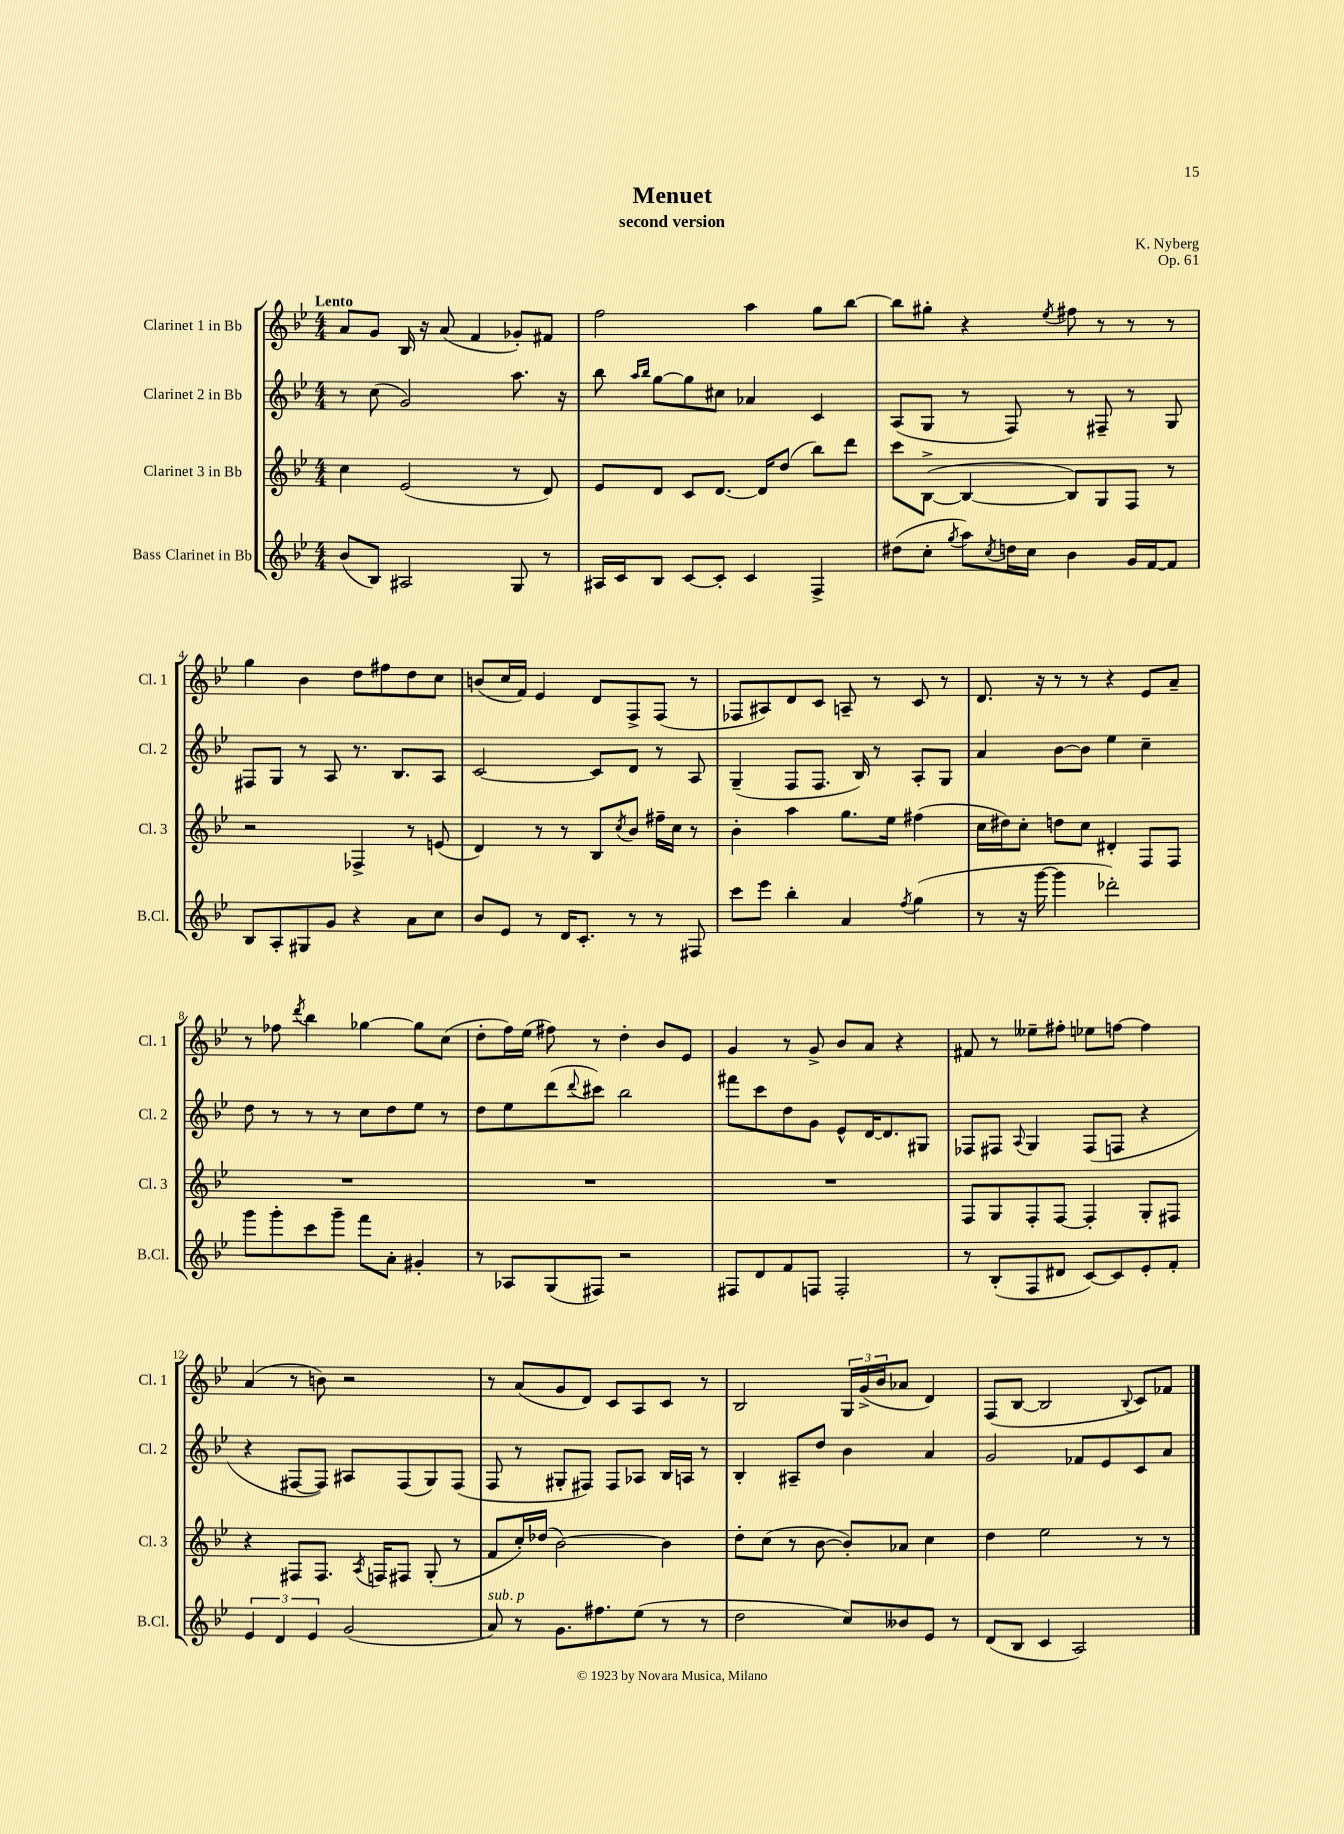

**kern	**kern	**kern	**kern
*staff4	*staff3	*staff2	*staff1
*clefG2	*clefG2	*clefG2	*clefG2
*k[b-e-]	*k[b-e-]	*k[b-e-]	*k[b-e-]
*M4/4	*M4/4	*M4/4	*M4/4
(8b-	4cc	8r	8a
8B-)	.	(8cc	8g
2A#	(2e-	2g)	16B-
.	.	.	16r
.	.	.	(8a
.	.	.	4f
8G	8r	8.aa	8g-')
8r	8d)	.	8f#
.	.	16r	.
=	=	=	=
16A#	8e-	8bb-	2ff
16c	.	.	.
.	.	16qqaa	.
.	.	16qqbb-	.
8B-	8d	[8gg	.
[8c	8c	8gg]	.
8c']	[8.d	8cc#	.
4c	.	4a-	4aa
.	16d]	.	.
.	(8dd	.	.
4F^	8bb-)	4c	8gg
.	8ddd	.	[8bb-
=	=	=	=
(8dd#	8ccc	(8A	8bb-]
8cc'	([8B-^	8G	8gg#'
8qgg	.	.	.
8aa)	4B-_	8r	4r
8qcc	.	.	.
16dd	.	8F)	.
16cc	.	.	.
.	.	.	8qee-
4b-	8B-])	8r	8ff#
.	8G	8F#~	8r
16g	8F	8r	8r
[16f	.	.	.
8f]	8r	8G	8r
=	=	=	=
8B-	2r	8F#	4gg
8A'	.	8G	.
8G#	.	8r	4b-
8g	.	8A	.
4r	4F-^	8.r	8dd
.	.	.	8ff#
.	.	8.B-	.
8a	8r	.	8dd
8cc	(8e	8A	8cc
=	=	=	=
8b-	4d)	[2c	(8b
8e-	.	.	16cc
.	.	.	16f)
8r	8r	.	4e-
16d	8r	.	.
8.c'	.	.	.
.	8B-	8c]	8d
.	8qcc	.	.
8r	8b-	8d	8F^
8r	16ff#~	8r	(8F
.	16cc	.	.
8F#	8r	8A	8r
=	=	=	=
8ccc	4b-'	(4G~	8F-
8eee-	.	.	8A#)
4bb-'	4aa	8F	8d
.	.	8.F	8c
4a	8.gg	.	8A~
.	.	16B-)	.
.	.	8r	8r
.	16ee-	.	.
8qff	.	.	.
(4gg	(4ff#	8A'	8c
.	.	8G	8r
=	=	=	=
8r	16cc	4a	8.d
.	16dd#)	.	.
16r	8cc'	.	.
[16ggg	.	.	16r
4ggg]	8dd	[8b-	8r
.	8cc	8b-]	8r
2ddd-')	4d#'	4ee-	4r
.	8F	4cc~	8e-
.	8F	.	8a~
=	=	=	=
8ggg	1r	8dd	8r
8ggg'	.	8r	8ff-
.	.	.	8qddd
8ccc	.	8r	4bb-
8ggg~	.	8r	.
8fff	.	8cc	[4gg-
8a'	.	8dd	.
4g#'	.	8ee-	8gg-]
.	.	8r	(8cc
=	=	=	=
8r	1r	8dd	8dd'
8A-	.	8ee-	16ff)
.	.	.	(16ee-
(8G	.	(8ddd	8ff#)
.	.	8qqddd	.
8F#)	.	8ccc#)	8r
2r	.	2bb-	4dd'
.	.	.	8b-
.	.	.	8e-
=	=	=	=
8F#	1r	8fff#	4g
8d	.	8ccc	.
8f	.	8dd	8r
8F	.	8g	8g^
2F'	.	8e-^^	8b-
.	.	[16d	8a
.	.	8.d]	.
.	.	.	4r
.	.	8G#	.
=	=	=	=
8r	8F	8F-	8f#
(8B-'	8G	8F#	8r
.	.	8qqA	.
8F	8F'	4G	8ee--~
8d#	[8F	.	8ff#'
[8c)	4F']	(8F#	8ee-
8c]	.	8F	[8ff
8e-'	8G'	4r	4ff]
8f'	8F#	.	.
=	=	=	=
6e-	4r	4r	(4a
6d	.	.	.
.	8F#	[8F#	8r
6e-	.	.	.
.	8.F#	8F#])	8b)
(2g	.	8A#	2r
.	8qA	.	.
.	16F	.	.
.	8F#	(8F#	.
.	(8G'	8G)	.
.	8r	(8F#	.
=	=	=	=
8a)	8f	8F	8r
8r	16cc')	8r	(8a
.	(16dd-	.	.
8.g	[2b-)	8G#'	8g
.	.	8F#)	8d)
8.ff#	.	.	.
.	.	8F#	8c
(8ee-	.	8A-	8A
8r	4b-]	16B-	8c
.	.	16A	.
8r	.	8r	8r
=	=	=	=
2dd	8dd'	4B-'	2B-
.	(8cc	.	.
.	8r	8A#~	.
.	[8b-	8dd	.
8cc)	8b-'])	4b-	24G
.	.	.	(24g^
.	.	.	24b-
8b--	8a-	.	8a-
8e-	4cc	4a	4d)
8r	.	.	.
=	=	=	=
(8d	4dd	2g	(8F
8B-	.	.	[8B-
4c	2ee-	.	2B-]
2A)	.	8f-	.
.	.	8e-	.
.	.	.	8qqB-
.	8r	8c	8c)
.	8r	8a	8f-
==	==	==	==
*-	*-	*-	*-
